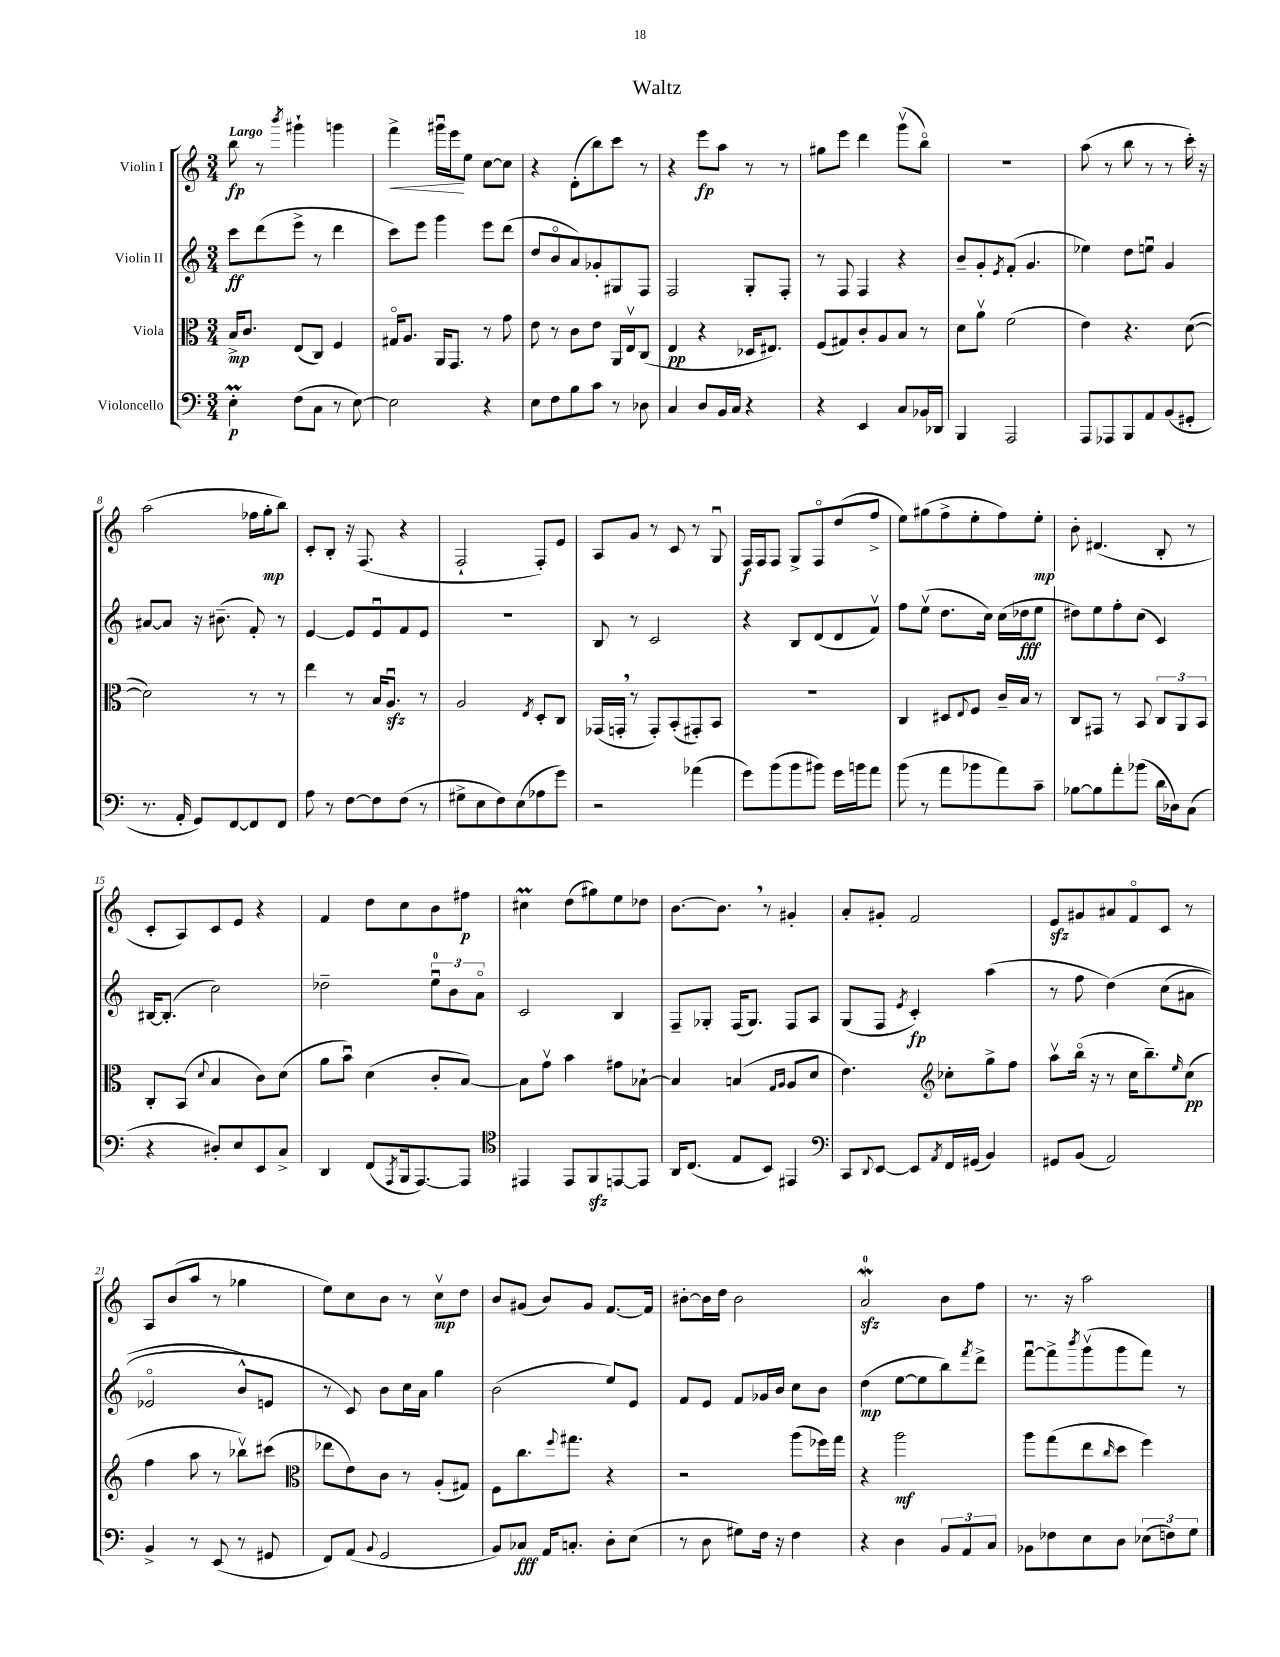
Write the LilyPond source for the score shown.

\header { title = "Waltz" }
<<
\new StaffGroup <<
\new Staff = "s0" \with { instrumentName = "Violin I" } {
    \clef treble \key c \major \numericTimeSignature \time 3/4 \tempo "Largo"
    b''8\fp r8 \acciaccatura { b'''8 } gis'''4-! g'''4 |
    f'''4->\< gis'''16\downbow e'''16\! e''8 c''8~ c''8 |
    r4 d'8-.( b''8) c'''8 r8 |
    r4 e'''8\fp a''8 r8 r8 |
    gis''8 e'''8 d'''4 g'''8\upbow( b''8\flageolet) |
    R2. |
    a''8( r8 b''8 r8 r8 c'''16-.) r16 |
    a''2( fes''16 g''16-.\mp b''8) |
    c'8-. b8-. r16 f8.( r4 |
    f2-! f8-.) e'8 |
    a8 g'8 r8 c'8 r8 g8\downbow |
    f16\f f16 f8 g8-> f8\flageolet d''8( f''8-> |
    e''8) gis''8( f''8-> e''8-. f''8) e''8-.\mp |
    b'8-. dis'4.( b8-. r8 |
    c'8-. a8) c'8 e'8 r4 |
    f'4 d''8 c''8 b'8 fis''8\p |
    cis''4\prall d''8( gis''8) e''8 des''8 |
    b'8.~ b'8. \breathe r8 gis'4-. |
    a'8-. gis'8-. f'2 |
    e'8\sfz gis'8 ais'8 f'8\flageolet c'8 r8 |
    a8 b'8( a''8 r8 ges''4 |
    e''8) c''8 b'8 r8 c''8\upbow\mp d''8 |
    b'8 gis'8( b'8) gis'8 f'8.~ f'16 |
    bis'8~-. bis'16 d''16 bis'2 |
    a'2-0\mordent\sfz b'8 f''8 |
    r8. r16 a''2 \bar "|." |
}
\new Staff = "s1" \with { instrumentName = "Violin II" } {
    \clef treble \key c \major \numericTimeSignature \time 3/4
    c'''8\ff d'''8( e'''8-> r8 d'''4 |
    c'''8) e'''8 g'''4 e'''8 d'''8( |
    d''8 b'8\flageolet a'8) ges'8-. gis8 f8 |
    f2 g8-. f8-. |
    r8 f8 f4 r4 |
    b'8-- g'8-. \acciaccatura { e'8 } f'8-.( g'4. |
    ees''4) d''8 e''8\downbow g'4 |
    ais'8~ ais'8 r16 bis'8.--( f'8-.) r8 |
    e'4~ e'8 e'8\downbow f'8 e'8 |
    R2. |
    b8 r8 c'2 |
    r4 b8 d'8( d'8 f'8\upbow) |
    f''8 e''8\upbow( d''8. c''16) c''16( des''16\fff e''8 |
    dis''8) e''8 f''8-. c''8( c'4) |
    bis16~ bis8.-.( c''2) |
    des''2-- \tuplet 3/2 { e''8-0\downbow b'8 a'8\flageolet } |
    c'2 b4 |
    f8-- ges8-. f16( ges8.) f8 a8 |
    g8( f8 \acciaccatura { e'8 } c'4-.\fp) a''4( |
    r8 f''8 d''4)\( c''8( ais'8 |
    ees'2\flageolet b'8-^) e'8 |
    r8 c'8\) b'8 c''16 a'16 g''4 |
    b'2( e''8) e'8 |
    f'8 e'8 f'8 ges'16 b'16 c''8 b'8 |
    d''4\mp( e''8~ e''8 b''8) \acciaccatura { f'''8 } d'''8-> |
    f'''8~\downbow f'''8-> \acciaccatura { b'''8 } g'''8\upbow( g'''8 f'''8) r8 \bar "|." |
}
\new Staff = "s2" \with { instrumentName = "Viola" } {
    \clef alto \key c \major \numericTimeSignature \time 3/4
    b16->\mp c'8. e8( c8) f4 |
    gis16\flageolet a8. a,16 g,8. r8 g'8 |
    e'8 r8 c'8 e'8 a,16 e16\upbow c8( |
    e4\pp r4 des16 eis8.) |
    f8( gis8) c'8-. a8 b8 r8 |
    d'8 a'8\upbow f'2( |
    e'4) r4. d'8~( |
    d'2) r8 r8 |
    e''4 r8 b16 a8.\downbow\sfz r8 |
    a2 \acciaccatura { e8 } d8-. c8 |
    ges,16( g,16-. \breathe r8 g,8-.) b,8-.( gis,8-.) b,8 |
    R2. |
    c4 dis8 \appoggiatura { e8 } f8 c'16-- b16 r8 |
    c8 gis,8 r8 b,8 \tuplet 3/2 { c8 a,8 b,8 } |
    c8-. b,8( \appoggiatura { d'8 } b4 c'8) d'8( |
    a'8 b'8\downbow) d'4( c'8-. b8~) |
    b8 g'8\upbow b'4 gis'8 bes8~-! |
    bes4 b4( \grace { g16 a16 } a8 d'8 |
    e'4.) \clef treble ces''8-. g''8-> f''8 |
    a''8\upbow b''16\flageolet( r16 r8 c''16 b''8.--) \grace { e''16 } c''8\pp( |
    f''4 a''8 r8 bes''8\upbow) cis'''8( |
    \clef alto ees''8 e'8) c'8 r8 a8-.( gis8) |
    f8 c''8. \appoggiatura { f''8 } gis''8. r4 |
    r2 a''8( fes''16) g''16 |
    r4 a''2\mf |
    a''8 g''8( e''8 \grace { c''16 } d''8 f''4) \bar "|." |
}
\new Staff = "s3" \with { instrumentName = "Violoncello" } {
    \clef bass \key c \major \numericTimeSignature \time 3/4
    e4-.\prall\p f8( c8 r8 e8~) |
    e2 r4 |
    e8 f8 b8 c'8 r8 des8 |
    c4 d8 b,16 c16 r4 |
    r4 e,4 c8 bes,16 des,16 |
    b,,4 a,,2 |
    a,,8 aes,,8 b,,8 a,8 b,8( gis,8-. |
    r8. a,16-. g,8) f,8~ f,8 f,8 |
    a8 r8 f8~ f8 f8( r8 |
    gis8-> e8 f8) e8( aes8 g'8) |
    r2 aes'4( |
    g'8) b'8( b'8 bis'8) g'16 b'16 a'8 |
    b'8( r8 a'8 bes'8 a'8) c'8-- |
    bes8~ bes8 a'8-. bes'8( d'16 des16) c8( |
    r4 dis8-.) e8 e,8 c8-> |
    d,4 f,8( \acciaccatura { a,,8 } b,,16 a,,8.~) a,,8 |
    \clef tenor eis,4 eis,8 f,8\sfz e,8~ e,8 |
    a,16 c8.( e8 b,8) eis,4 |
    \clef bass c,8 \appoggiatura { d,8 } e,8~ e,8 \acciaccatura { a,8 } f,16 gis,16( b,4) |
    gis,8 b,8( a,2) |
    b,4-> r8 e,8( r8 gis,8 |
    f,8) a,8( \appoggiatura { b,8 } g,2 |
    b,8) ces8\fff a,16 c8.-. d8-. e8( |
    r8 d8 gis8) f16 r16 f4 |
    r4 d4 \tuplet 3/2 { b,8 a,8 c8 } |
    bes,8 fes8 e8 d8 \tuplet 3/2 { ees8( f8) g8 } \bar "|." |
}
>>
>>
